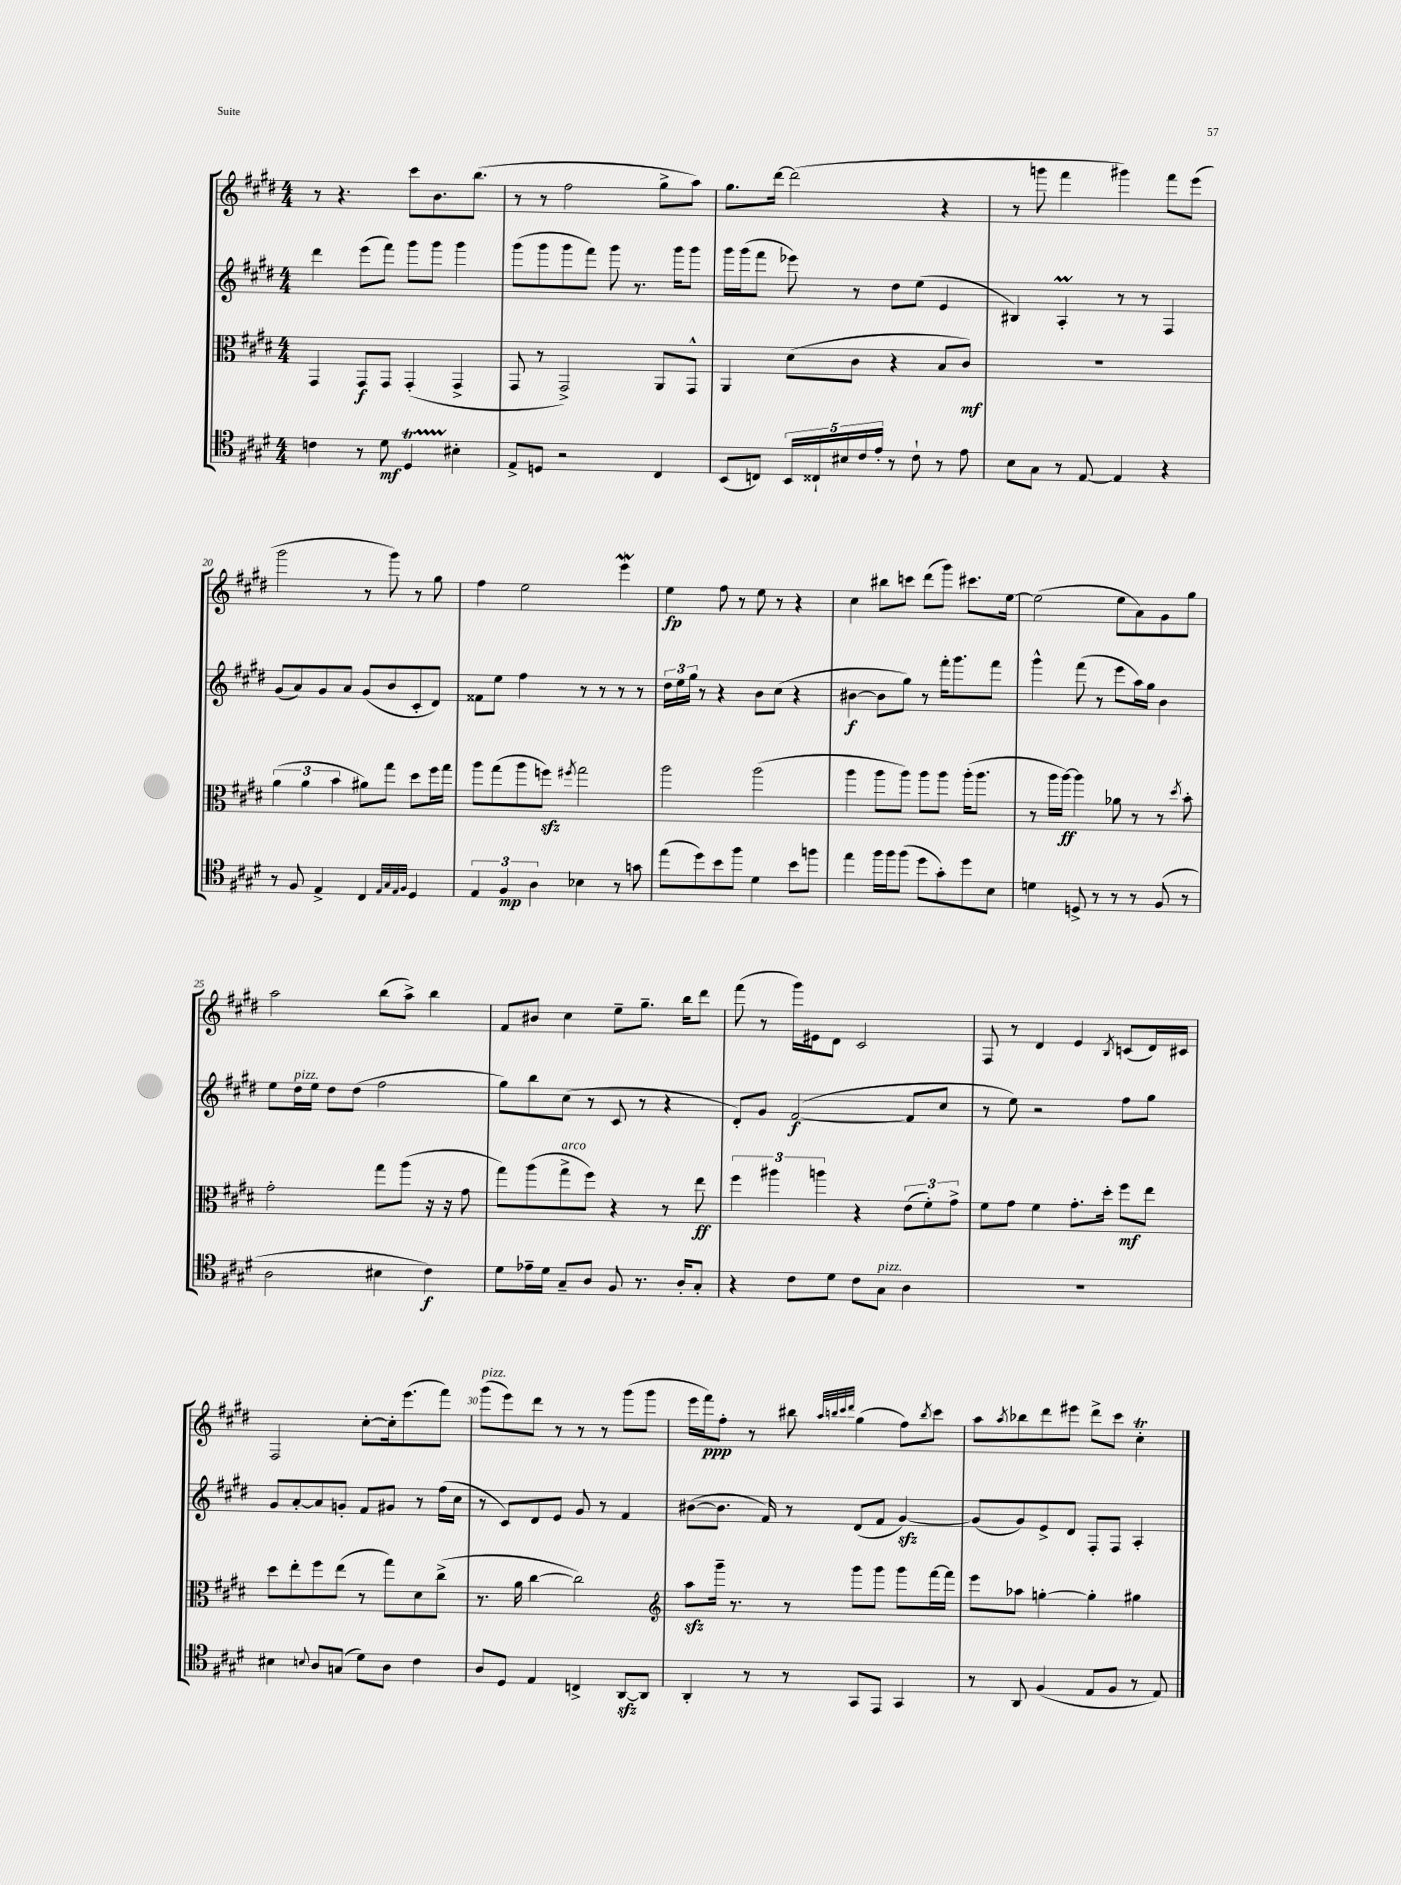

**kern	**kern	**kern	**kern
*staff4	*staff3	*staff2	*staff1
*clefC4	*clefC3	*clefG2	*clefG2
*k[f#c#g#d#]	*k[f#c#g#d#]	*k[f#c#g#d#]	*k[f#c#g#d#]
*M4/4	*M4/4	*M4/4	*M4/4
4c	4GG#	4ddd#	8r
.	.	.	4.r
8r	8GG#	(8eee	.
8d#	8GG#	8fff#)	.
4D#	(4GG#'	8ggg#	8ccc#
.	.	8ggg#	8.b
4B#'	4GG#^	4ggg#	.
.	.	.	(8.bb
=	=	=	=
8E^	8GG#	(8ggg#	8r
8D	8r	8ggg#	8r
2r	2GG#^)	8ggg#	2ff#
.	.	8fff#)	.
.	.	8ggg#	.
.	.	8.r	.
4C#	8AA	.	8gg#^
.	.	16ggg#	.
.	8GG#^^	8ggg#	8aa)
=	=	=	=
(8BB	4AA	16ggg#	8.gg#
.	.	(16ggg#	.
8C)	.	8fff#	.
.	.	.	[16ddd#
20BB	(8d#	8eee-)	(2ddd#]
20C##`	.	.	.
20B#	.	.	.
.	8c#	8r	.
20c#	.	.	.
20e'	.	.	.
8r	4r	8dd#	.
8c#`	.	(8ee	.
8r	8B	4e	4r
8e	8c#)	.	.
=	=	=	=
8B	1r	4B#)	8r
8G#	.	.	8ggg
8r	.	4A'	4fff#
[8E	.	.	.
4E]	.	8r	4ggg#)
.	.	8r	.
4r	.	4F#	8fff#
.	.	.	(8eee
=	=	=	=
8r	(6a	(8g#	2ggg#
8F#	.	8a)	.
.	6a	.	.
4E^	.	8g#	.
.	6b	.	.
.	.	8a	.
4C#	8a#)	(8g#	8r
.	8gg#	8b	8ggg#)
32qqE	.	.	.
32qqG#	.	.	.
32qqE	.	.	.
32qqF#	.	.	.
4D#	8dd#	8c#'	8r
.	16ff#	8d#)	8gg#
.	16gg#	.	.
=	=	=	=
6E	8aa	8f##	4ff#
.	(8gg#	8ee	.
6F#	.	.	.
.	8aa	4ff#	2ee
6A	.	.	.
.	8ff)	.	.
.	8qff#	.	.
4B-	2gg#	8r	.
.	.	8r	.
8r	.	8r	4eee
8g	.	8r	.
=	=	=	=
(8ee	2aa	24dd#	4ee
.	.	24ee	.
.	.	24gg#	.
8dd#)	.	8r	.
8b	.	4r	8ff#
8ff#	.	.	8r
4d#	(2aa	8b	8ee
.	.	(8cc#	8r
8b	.	4r	4r
8ff	.	.	.
=	=	=	=
4ee	4aa	[4b#	4cc#
16ff#	8aa	8b#]	8bb#
16ff#	.	.	.
(8ff#	8aa)	8gg#)	8ccc
8dd#	8aa	8r	(8ddd#
8g#')	8aa	16fff#'	8ggg#)
.	.	8.ggg#	.
8dd#	(16aa'	.	8.ccc#
.	8.aa	.	.
8B	.	8fff#	.
.	.	.	[16ee
=	=	=	=
4d	8r	4ggg#^^	(2ee]
.	16aa	.	.
.	[16aa)	.	.
8D^	4aa]	(8fff#	.
8r	.	8r	.
8r	8a-	8eee	8ee
8r	8r	16aa)	8a)
.	.	16gg#	.
(8F#	8r	4b	8g#
.	8qdd#	.	.
8r	8b'	.	8gg#
=	=	=	=
2A	2g#'	8ee	2aa
.	.	16dd#	.
.	.	16ee	.
.	.	8dd#	.
.	.	(8dd#	.
4B#	8gg#	2ff#	(8bb
.	(8aa	.	8aa^)
4c#)	16r	.	4bb
.	16r	.	.
.	8g#	.	.
=	=	=	=
8d#	8gg#)	8gg#)	8f#
16e-~	(8aa	8bb	8b#
16d#	.	.	.
8G#~	8gg#^	(8cc#	4cc#
8A	8ff#)	8r	.
8F#	4r	8c#	8ee~
8.r	.	8r	8.gg#~
.	8r	4r	.
16A'	.	.	16bb
8G#'	8ee	.	8ddd#
=	=	=	=
4r	6ff#	8d#')	(8fff#
.	.	8g#	8r
.	6aa#	.	.
8c#	.	([2f#	16ggg#)
.	.	.	16e#
.	6aa	.	.
8d#	.	.	8d#
8c#	4r	.	2c#
8G#	.	.	.
4A	(12e	8f#]	.
.	12f#')	.	.
.	.	8cc#	.
.	12g#^	.	.
=	=	=	=
1r	8f#	8r	8F#
.	8g#	8ee)	8r
.	4f#	2r	4d#
.	8.g#'	.	4e
.	16dd#'	.	.
.	.	.	8qB
.	8ff#	8ff#	(8c
.	8ee	8gg#	16d#)
.	.	.	16c#
=	=	=	=
4B#	8dd#	8g#	2F#
.	8ee'	[8a'	.
8qqB	.	.	.
8A	8ff#	8a]	.
(8G	(8ee	8g'	.
8d#)	8r	8f#	[8cc#'
8A	8gg#)	8g#	16cc#']
.	.	.	(8.eee
4c#	8d#	8r	.
.	(8cc#^	(16ff#	8fff#)
.	.	16cc#	.
=	=	=	=
8A	8.r	8r	(8ggg#
8D#	.	8c#)	8eee)
.	16a	.	.
4E	[4cc#	8d#	8ddd#
.	.	8e	8r
4C^	2cc#])	8g#	8r
.	.	8r	8r
[8AA	.	4f#	(8ggg#
8AA]	.	.	8ggg#
=	=	=	=
*	*clefG2	*	*
4AA'	8aa	([8b#	16eee
.	.	.	16fff#)
.	16ggg#~	8.b#]	8ff#'
.	8.r	.	.
8r	.	.	8r
.	.	16f#)	.
8r	8r	8r	8bb#
.	.	.	32qqaa
.	.	.	32qqbb
.	.	.	32qqccc#
.	.	.	32qqddd#
8GG#	8ggg#	(8d#	(4gg#
8EE	8ggg#	8f#	.
4GG#	8ggg#	[4g#)	8ff#)
.	.	.	8qbb
.	[16fff#	.	8ccc#
.	16fff#]	.	.
=	=	=	=
8r	8eee	(8g#]	8aa
.	.	.	8qaa
8AA	8aa-	8g#)	8bb-
(4F#	[4gg'	8e^	8ddd#
.	.	8d#	8eee#
8E	4gg']	8F#'	8ddd#^
8F#	.	8F#	8ccc#
8r	4gg#	4A'	4cc#'
8E)	.	.	.
==	==	==	==
*-	*-	*-	*-
